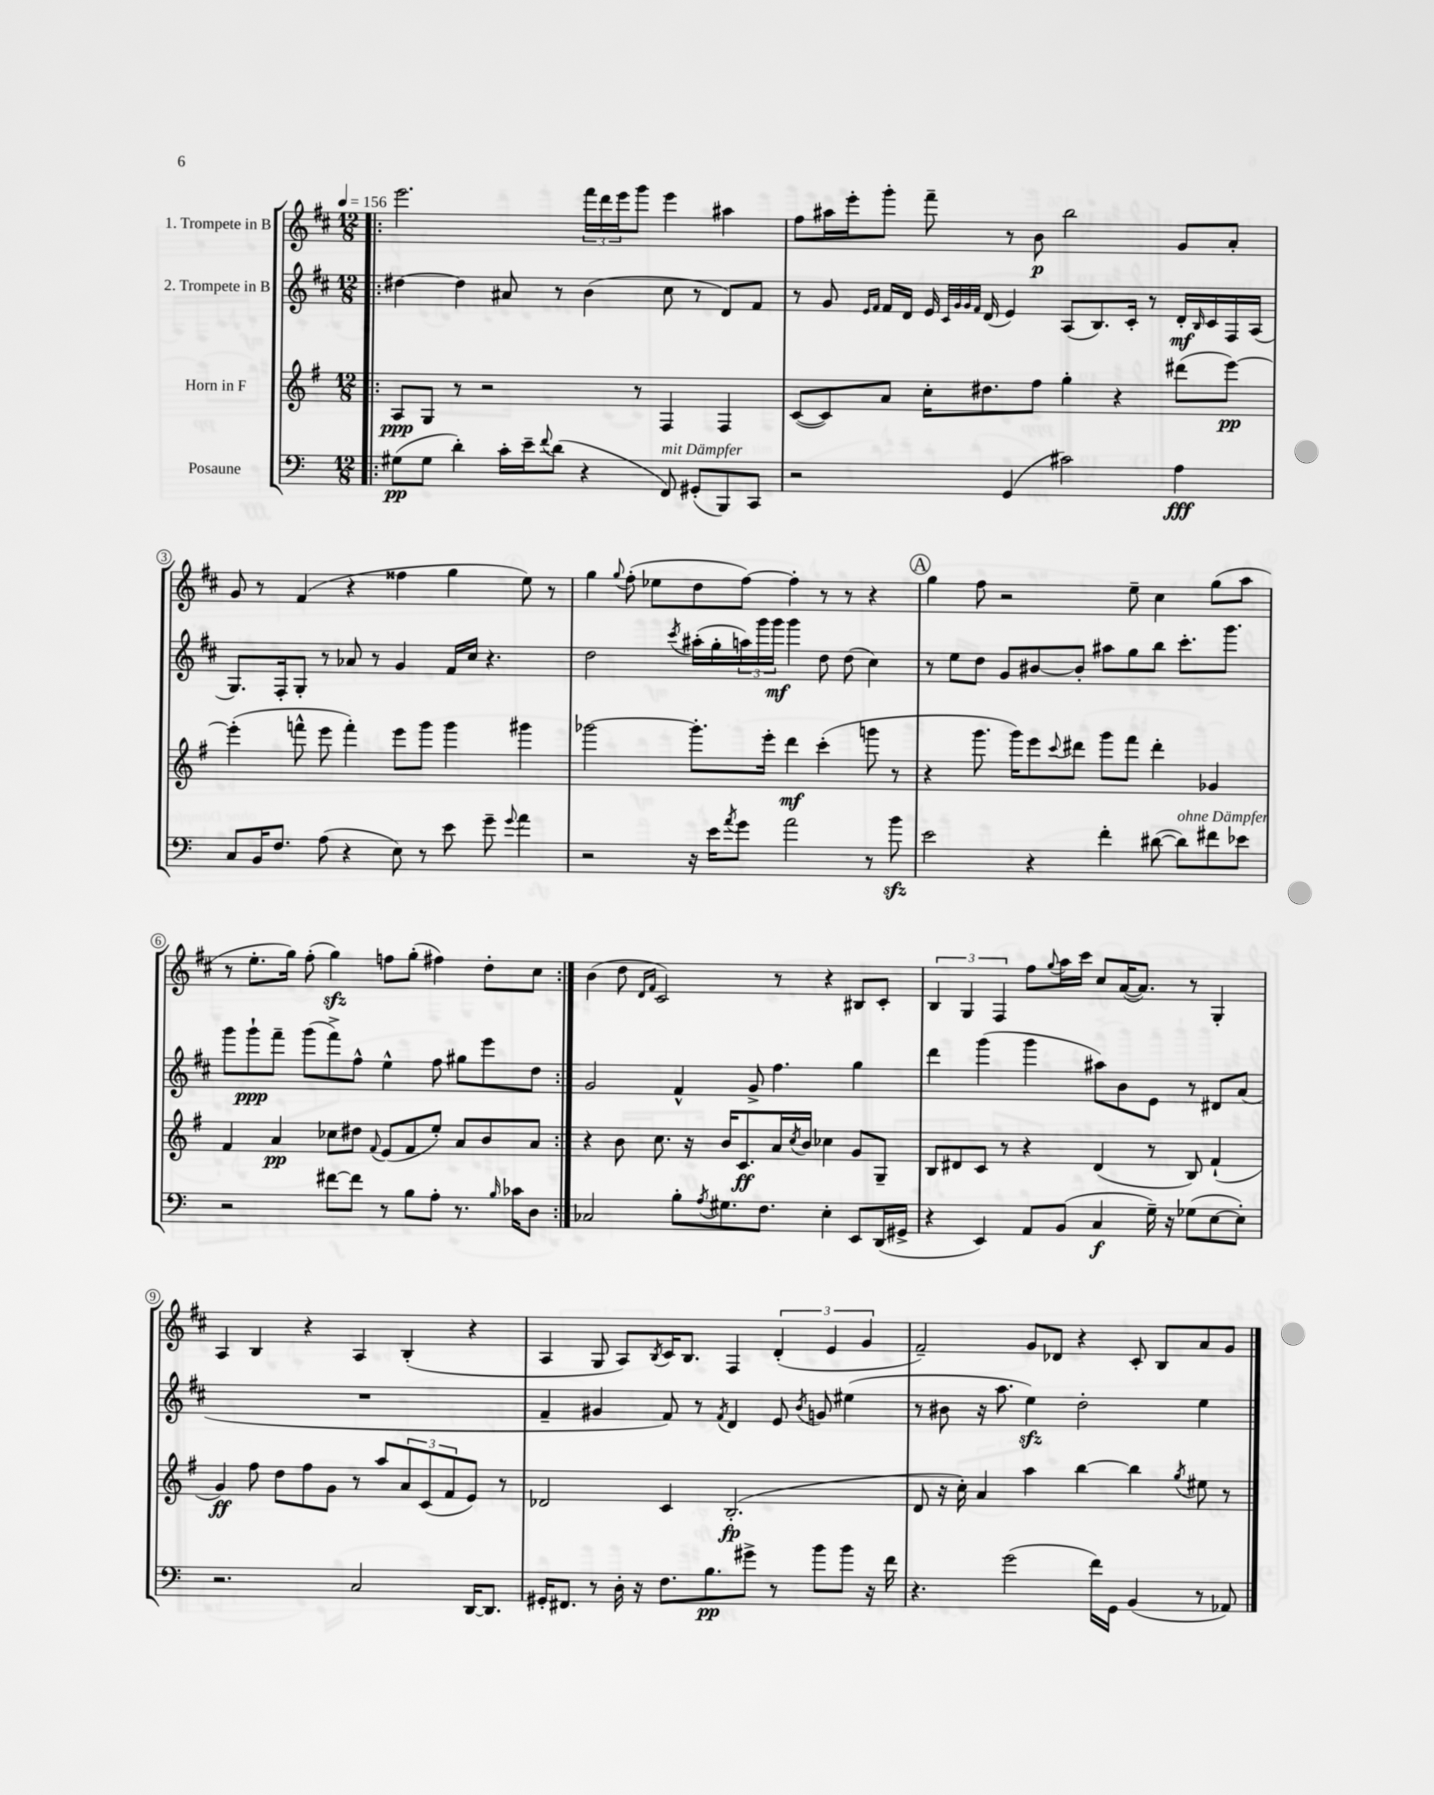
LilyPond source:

<<
\new StaffGroup <<
\new Staff = "s0" \with { instrumentName = "1. Trompete in B" } {
    \clef treble \key d \major \numericTimeSignature \time 12/8 \tempo 4 = 156
    \repeat volta 2 { \bar ".|:" e'''2. \tuplet 3/2 { fis'''16 d'''16 e'''16 } g'''8 e'''4 ais''4 |
    fis''8 ais''16 e'''16-. g'''8-. fis'''8-- r8 b'8\p b''2 g'8 a'8-. |
    g'8 r8 fis'4( r4 fisis''4 g''4 e''8) r8 |
    g''4 \appoggiatura { g''8 } fis''8-.( ees''8 d''8 fis''8~) fis''4-. r8 r8 r4 |
    \mark \markup { \circle "A" } g''4 fis''8 r2 e''8-- cis''4 g''8( a''8 |
    r8 e''8.-. g''16) fis''8-.( g''4\sfz) f''8 g''8-.( fis''4) d''8-. cis''8 | }
    b'4( d''8 \grace { d'16 fis'16 } cis'2) r8 r4 bis8 cis'8-. |
    \tuplet 3/2 { b4 g4 fis4 } fis''8 \appoggiatura { g''8 } a''16 cis'''16 cis''8 a'16~( a'8.) r8 g4-. |
    a4 b4 r4 a4 b4-.( r4 |
    a4 g8 a8) \acciaccatura { b8 } cis'16 b8. fis4 \tuplet 3/2 { d'4-.( e'4 g'4 } |
    fis'2--) g'8 des'8 r4 cis'8-. b8 a'8 g'8 \bar "|." |
}
\new Staff = "s1" \with { instrumentName = "2. Trompete in B" } {
    \clef treble \key d \major \numericTimeSignature \time 12/8
    \repeat volta 2 { \bar ".|:" dis''4~ dis''4 ais'8 r8 b'4( cis''8 r8 d'8) fis'8 |
    r8 g'8 \grace { e'16 fis'16 } fis'16 d'16 e'16 \grace { cis'32 g'32 g'32 fis'32 } d'16( e'4) a8( b8.) cis'16-. r8 d'16-.\mf \grace { b16 } cis'16 fis16 a16( |
    g8.) fis16-. g8-. r8 aes'8 r8 g'4 fis'16 cis''16 r4. |
    d''2 \acciaccatura { cis'''8 } ais''16-.( g''16-. \tuplet 3/2 { a''16) g'''16 g'''16\mf } g'''4 d''8 d''8( cis''4) |
    \mark \markup { \circle "A" } r8 e''8 d''8 g'8 bis'8~ bis'8-. ais''8 g''8 b''8 cis'''8.-. g'''8. |
    g'''8 g'''8-!\ppp fis'''8-- g'''8( fis'''8->) fis''8-^ e''4-^ fis''8 gis''8 e'''8 d''8 | }
    g'2 fis'4-^ g'8-> fis''4. g''4 |
    d'''4 g'''4( g'''4 ais''8) b'8 e'8 r8 dis'8 a'8( |
    R1. |
    fis'4-- gis'4 fis'8) r8 \acciaccatura { fis'8 } d'4 e'8 \acciaccatura { b'8 } g'8 eis''4( |
    r8 bis'8 r16 a''8. e''4\sfz) d''2-. e''4 \bar "|." |
}
\new Staff = "s2" \with { instrumentName = "Horn in F" } {
    \clef treble \key g \major \numericTimeSignature \time 12/8
    \repeat volta 2 { \bar ".|:" a8\ppp g8 r8 r2 r8 fis4 fis4 |
    c'8~( c'8) a'8 c''16-. dis''8. fis''8 g''4-. r4 dis'''8( e'''8~\pp) |
    e'''4-.( f'''8-^ e'''8 f'''4-.) e'''8 g'''8 g'''4 gis'''4 |
    ges'''2~ ges'''8.-. e'''16-. d'''4\mf c'''4-.( g'''8 r8 |
    \mark \markup { \circle "A" } r4 g'''8. g'''16) e'''8 \appoggiatura { c'''8 } dis'''8 g'''8 fis'''8 dis'''4-. ges'4 |
    fis'4 a'4\pp ces''8 dis''8 \appoggiatura { fis'8 } e'8( fis'8 e''8-.) a'8 b'8 a'8 | }
    r4 b'8 c''8. r16 b'16 c'8.\ff a'16 \acciaccatura { c''8 } b'16 ces''4 g'8 g8-- |
    b8 dis'8 c'8 r8 r4 dis'4( r8 b8) fis'4-!( |
    g'4\ff) fis''8 d''8 fis''8 g'8 r8 a''8 \tuplet 3/2 { a'8 c'8( fis'8 } e'8) r8 |
    des'2 c'4 b2.-.\fp( |
    d'8 r16 c''16-.) a'4 a''4 b''4~ b''4 \acciaccatura { g''8 } eis''8 r8 \bar "|." |
}
\new Staff = "s3" \with { instrumentName = "Posaune" } {
    \clef bass \key c \major \numericTimeSignature \time 12/8
    \repeat volta 2 { \bar ".|:" gis8\pp( gis8 d'4-.) c'16-. e'16-- \appoggiatura { f'8 } d'8( r4 f,8^\markup { \italic "mit Dämpfer" }) gis,8-.( b,,8) c,8 |
    r2 g,4( cis'2) a4\fff |
    c8 b,16 f8. a8( r4 e8) r8 e'8 g'8-- \appoggiatura { g'8 } a'4 |
    r2 r16 e'16 \acciaccatura { a'8 } g'8 a'2 r8 b'8\sfz |
    \mark \markup { \circle "A" } e'2 r4 f'4-. dis'8~( dis'8^\markup { \italic "ohne Dämpfer" }) fis'8 ees'8 |
    r2 fis'8~ fis'8 r8 b8 a8-. r8. \grace { b16 } ces'16 d8 | }
    ces2 b8-. \acciaccatura { a8 } gis8. f8. e4-. e,8 d,16( gis,16-> |
    r4 e,4) a,8 b,8( c4\f g16--) r16 ges8( e8~ e8-.) |
    r2. c2 d,16~ d,8. |
    gis,16-. fis,8. r8 d16-. r16 f8. b8.\pp gis'8-> r8 b'8 b'8 r16 f'16 |
    r4. g'2( f'16) g,16 b,4( r8 aes,8) \bar "|." |
}
>>
>>
\layout { \context { \Score \override BarNumber.stencil = #(make-stencil-circler 0.1 0.3 ly:text-interface::print) } }
